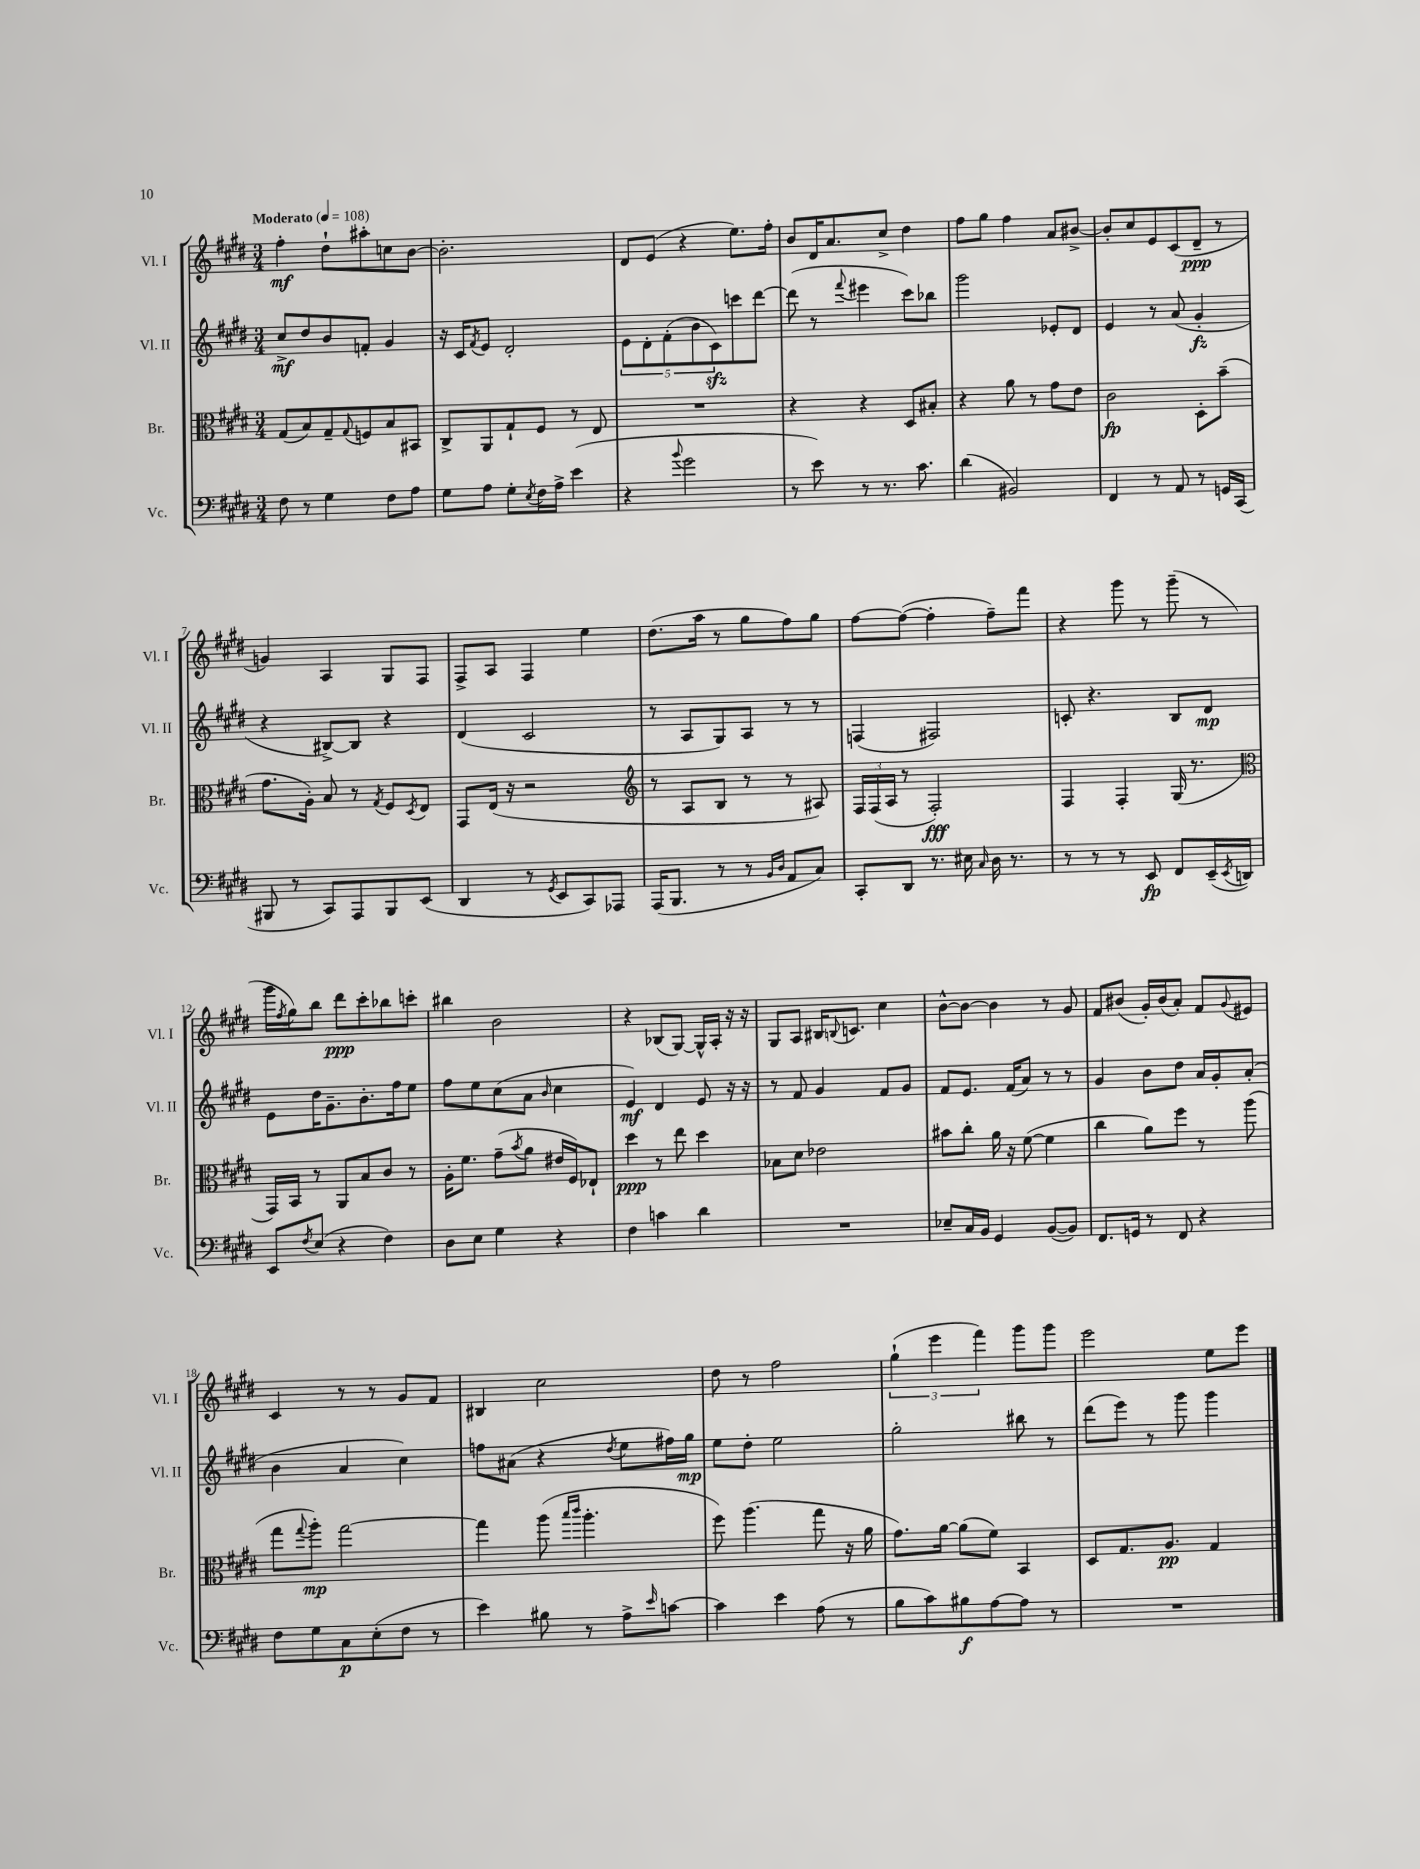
<<
\new StaffGroup <<
\new Staff = "s0" \with { instrumentName = "Vl. I" shortInstrumentName = "Vl. I" } {
    \clef treble \key e \major \numericTimeSignature \time 3/4 \tempo "Moderato" 4 = 108
    fis''4-.\mf dis''8-! ais''8-. c''8 b'8~ |
    b'2.-. |
    dis'8 e'8( r4 e''8.) fis''16-. |
    b'8 dis'16 a'8. cis''8-> dis''4 |
    fis''8 gis''8 fis''4 a'8 bis'8~-> |
    bis'8-. cis''8 e'8 cis'8( dis'8--\ppp r8 |
    g'4) a4 gis8 fis8 |
    fis8-> a8 fis4 e''4 |
    dis''8.( a''16 r8 gis''8 fis''8) gis''8 |
    fis''8~ fis''8~( fis''4-. fis''8--) fis'''8 |
    r4 gis'''8 r8 gis'''8--( r8 |
    gis'''16 \acciaccatura { fis''8 } gis''16) b''8 dis'''8\ppp cis'''8-. bes''8 c'''8-. |
    bis''4 b'2 |
    r4 bes8( gis8~) gis16-^ a16-. r16 r16 |
    gis8 a8 bis16 \appoggiatura { b8 } c'8. cis''4 |
    b'8~-^ b'8~ b'4 r8 gis'8 |
    fis'8 bis'8( gis'16-.) bis'16( a'8-.) fis'8 \appoggiatura { gis'8 } eis'8 |
    cis'4 r8 r8 gis'8 fis'8 |
    bis4 cis''2 |
    dis''8 r8 fis''2 |
    \tuplet 3/2 { gis''4-!( e'''4 fis'''4) } gis'''8 gis'''8 |
    e'''2 e''8 e'''8 \bar "|." |
}
\new Staff = "s1" \with { instrumentName = "Vl. II" shortInstrumentName = "Vl. II" } {
    \clef treble \key e \major \numericTimeSignature \time 3/4
    cis''8->\mf dis''8 b'8 f'8-. gis'4 |
    r16 cis'16 \acciaccatura { fis'8 } e'8 dis'2-. |
    \tuplet 5/4 { e'8 dis'8-. fis'8-.( b'8 cis'8\sfz) } c'''8 dis'''8~ |
    dis'''8( r8 \appoggiatura { fis'''8 } eis'''4 cis'''8) bes''8 |
    gis'''2 ees'8-. dis'8 |
    e'4 r8 a'8( gis'4-.\fz |
    r4 bis8~->) bis8 r4 |
    dis'4( cis'2 |
    r8 a8 gis8) a8 r8 r8 |
    f4( fis2) |
    c'8-. r4. b8 dis'8\mp |
    e'8 dis''16 gis'8.-- b'8.-. fis''16 e''8 |
    fis''8 e''8 cis''8( a'8 \grace { b'16 } cis''4 |
    e'4\mf) dis'4 e'8 r16 r16 |
    r8 fis'8 gis'4 fis'8 gis'8 |
    fis'8 e'8. fis'16( a'8) r8 r8 |
    gis'4 b'8 dis''8 a'16 gis'16-. a'8-.( |
    b'4 a'4 cis''4) |
    f''8 ais'8( r4 \acciaccatura { dis''8 } e''8 fis''16) gis''16\mp |
    e''8 dis''8-. e''2 |
    gis''2-. bis''8 r8 |
    dis'''8( e'''8) r8 gis'''8 gis'''4 \bar "|." |
}
\new Staff = "s2" \with { instrumentName = "Br." shortInstrumentName = "Br." } {
    \clef alto \key e \major \numericTimeSignature \time 3/4
    gis8( b8) gis8-- \appoggiatura { gis8 } f8 b8 bis,8 |
    cis8-> a,8 gis8-! fis8 r8 e8 |
    R2. |
    r4 r4 dis8 bis8-. |
    r4 a'8 r8 gis'8 e'8 |
    cis'2\fp dis8-. b'8--( |
    gis'8. a16-.) b8 r8 \acciaccatura { gis8 } fis8 \acciaccatura { dis8 } e8 |
    gis,8 e16( r16 r2 |
    \clef treble r8 a8 b8 r8 r8 ais8) |
    \tuplet 3/2 { fis16 fis16( a16 } r8 fis2-.\fff) |
    fis4 fis4-. gis16( r8. |
    \clef alto gis,16) b,16 r8 a,8 b8 cis'8 r8 |
    a16-. fis'8. gis'8--( \acciaccatura { b'8 } a'8 eis'16 fis16) ees8-! |
    dis''4\ppp r8 e''8 dis''4 |
    bes8 dis'8 ees'2 |
    bis'8 cis''8-. a'16 r16 fis'8~( fis'4 |
    cis''4 a'8) fis''8 r8 a''8( |
    gis''8 \appoggiatura { gis''8 } a''8-.\mp) gis''2~ |
    gis''4 a''8( \grace { b''16 cis'''16 } a''4.-. |
    fis''8) a''4.( gis''8 r16 a'16 |
    gis'8.) a'16~ a'8( fis'8) b,4 |
    dis8 gis8. a8.\pp gis4 \bar "|." |
}
\new Staff = "s3" \with { instrumentName = "Vc." shortInstrumentName = "Vc." } {
    \clef bass \key e \major \numericTimeSignature \time 3/4
    fis8 r8 gis4 fis8 a8 |
    gis8 a8 gis8-. \acciaccatura { e8 } fis16 a16-> e'4( |
    r4 \appoggiatura { b'8 } gis'2 |
    r8 e'8) r8 r8. cis'8. |
    dis'4( bis,2) |
    fis,4 r8 a,8 r8 g,16 cis,16( |
    bis,,8 r8 cis,8) a,,8 bis,,8 e,8( |
    dis,4 r8 \acciaccatura { gis,8 } e,8 cis,8) aes,,8 |
    a,,16( b,,8. r8 r8 \grace { b,16 dis16 } a,8 cis8) |
    cis,8-. dis,8 r8. eis16 \grace { cis16 } dis16 r8. |
    r8 r8 r8 e,8\fp fis,8 e,16--( \acciaccatura { e,8 } d,16) |
    e,8 \acciaccatura { fis8 } e8( r4 fis4) |
    dis8 e8 gis4 r4 |
    fis4 c'4 dis'4 |
    R2. |
    ees8-- cis16 b,16 gis,4 b,8~( b,8) |
    fis,8. g,16 r8 fis,8 r4 |
    fis8 gis8 cis8\p e8-.( fis8 r8 |
    e'4) bis8 r8 a8-> \grace { e'16 } c'8~ |
    c'4 e'4 a8( r8 |
    b8 cis'8) bis8\f a8~ a8 r8 |
    R2. \bar "|." |
}
>>
>>
